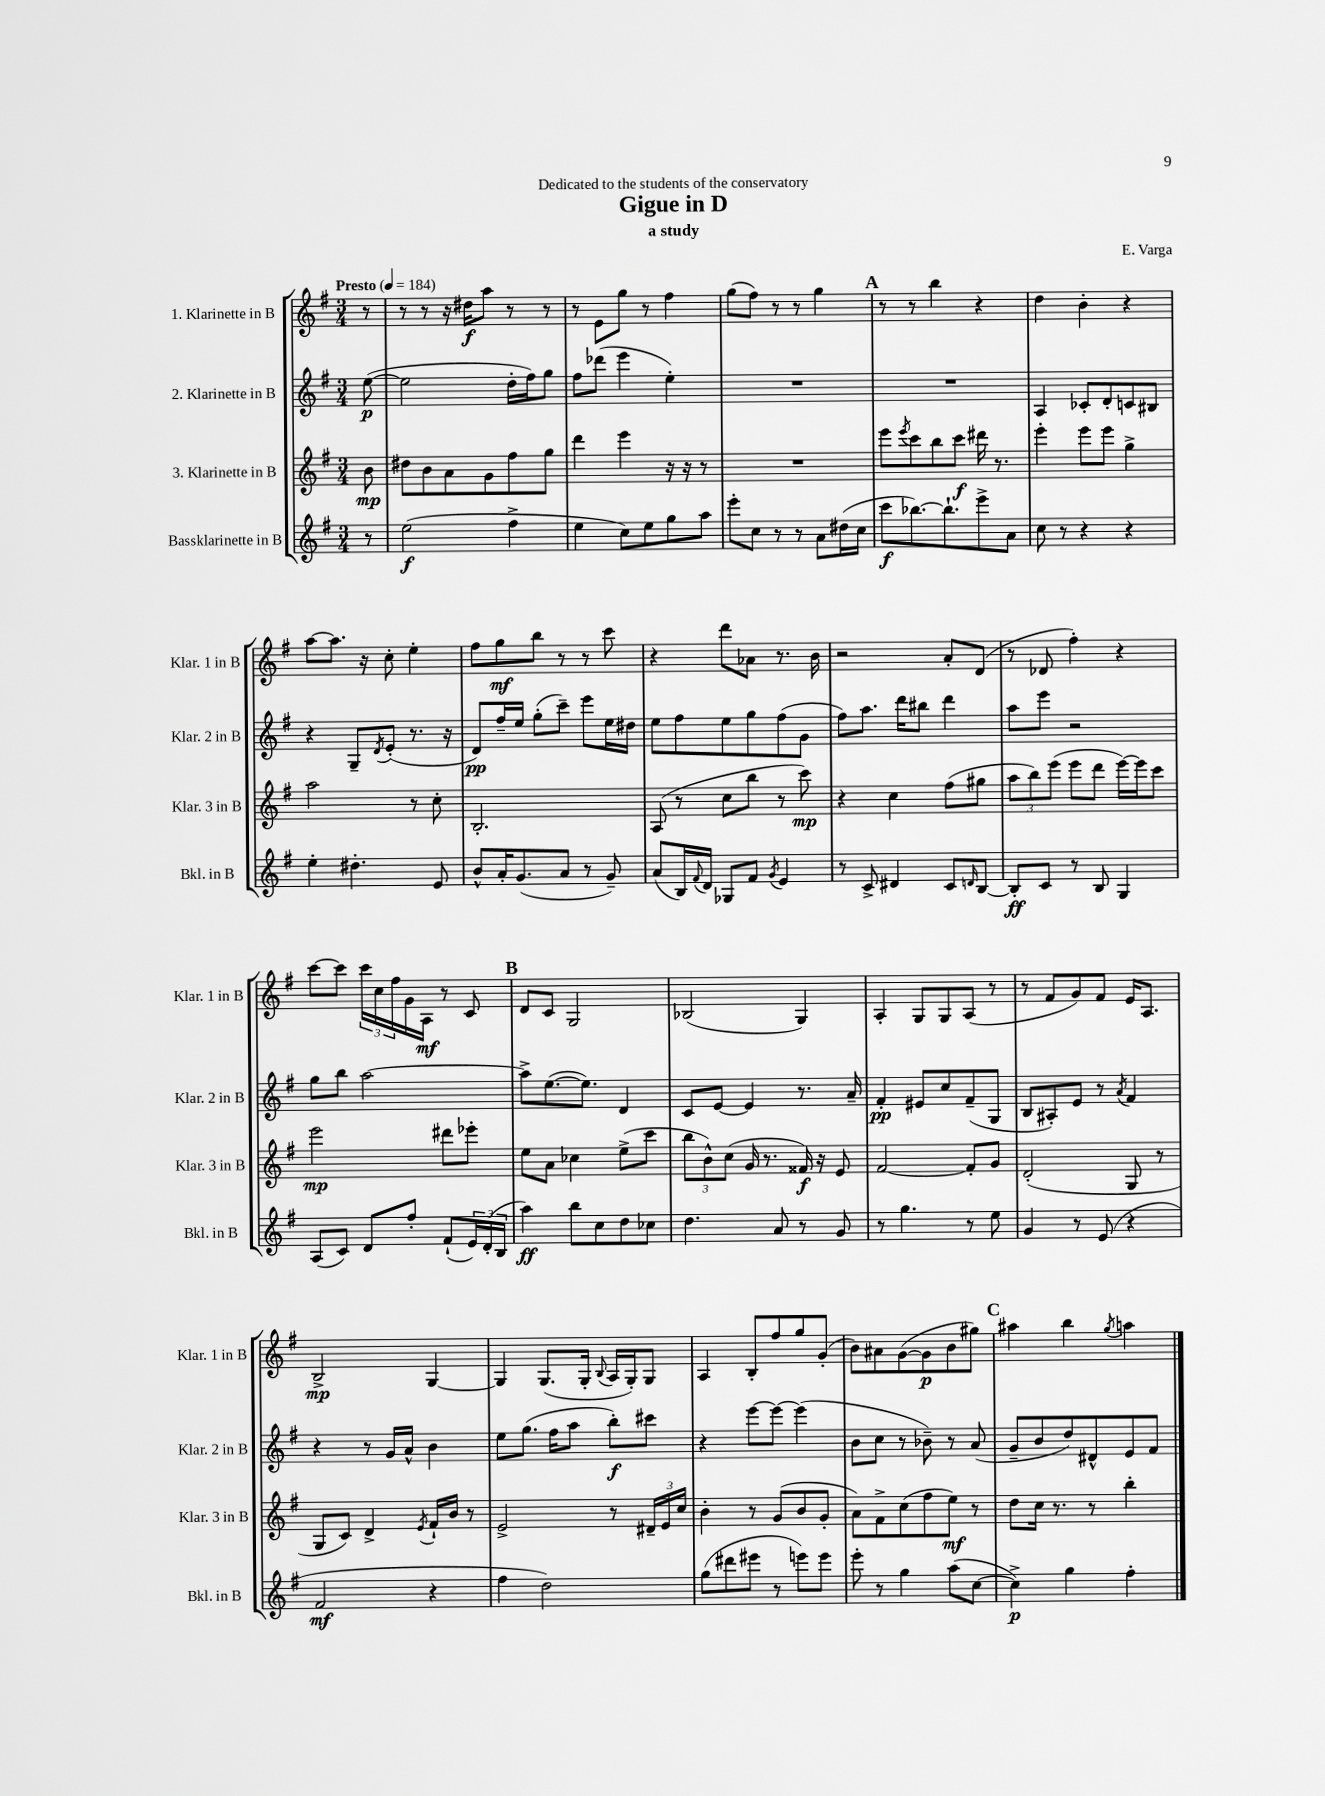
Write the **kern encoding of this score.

**kern	**kern	**kern	**kern
*staff4	*staff3	*staff2	*staff1
*clefG2	*clefG2	*clefG2	*clefG2
*k[f#]	*k[f#]	*k[f#]	*k[f#]
*M3/4	*M3/4	*M3/4	*M3/4
*MM184	*MM184	*MM184	*MM184
8r	8b\	([8ee\	8r
=	=	=	=
(2ee\	8dd#\L	2ee\]	8r
.	8b\	.	8r
.	8a\	.	16r
.	.	.	16dd#\LK
.	8g\	.	8aa\J
4ff#^\	8ff#\	16dd'\LL	8r
.	.	16ff#\J)	.
.	8gg\J	8gg\J	8r
=	=	=	=
4ee\	4ddd\	8ff#\L	8r
.	.	(8ddd-\J	8e\L
8cc\L)	4eee\	4eee\	8gg\J
8ee\	.	.	8r
8gg\	16r	4ee'\)	4ff#\
.	16r	.	.
8aa\J	8r	.	.
=	=	=	=
8eee'\L	2.r	2.r	(8gg\L
8cc\J	.	.	8ff#\J)
8r	.	.	8r
8r	.	.	8r
8a\L	.	.	4gg\
(16dd#\L	.	.	.
16cc\JJ	.	.	.
=	=	=	=
8ccc\L	8eee\L	2.r	8r
.	8qeee/	.	.
[8.bb-\)	8ccc\	.	8r
.	8bb\	.	4bb\
8.bb-`\]	.	.	.
.	8ccc\J	.	.
8eee^\	16ddd#\	.	4r
.	8.r	.	.
8a\J	.	.	.
=	=	=	=
8cc\	4eee'\	4A/	4dd\
8r	.	.	.
4r	8eee\L	8c-'/L	4b'\
.	8eee\J	8d'/	.
4r	4gg^\	8c/	4r
.	.	8B#/J	.
=	=	=	=
4ee'\	2aa\	4r	[8aa\L
.	.	.	8.aa\]J
4.dd#'\	.	8G~/L	.
.	.	.	16r
.	.	8qd/	.
.	.	(8e'/J	8cc'\
.	8r	8.r	4ee'\
8e/	8cc'\	.	.
.	.	16r	.
=	=	=	=
8b^^/L	2.B'/	8d/L)	8ff#\L
16a'/K	.	16ff#~/L	8gg\
(8.g/	.	16ee/JJ	.
.	.	(8gg'\L	8bb\J
8a/J	.	8ccc~\J)	8r
8r	.	8eee\L	8r
8g~/)	.	16ee\L	8ccc\
.	.	16dd#\JJ	.
=	=	=	=
(8a/L	(8A/	8ee\L	4r
16B/L)	8r	8ff#\	.
8qqf#/	.	.	.
16d/JJ	.	.	.
8G-/L	8cc\L	8ee\	8ddd\L
8f#/J	8bb\J	8gg\	8a-\J
8qg/	.	.	.
4e/	8r	(8ff#\	8.r
.	8ccc\)	8g\J	.
.	.	.	16b\
=	=	=	=
8r	4r	8ff#\L)	2r
8c^/	.	8.aa\J	.
4d#/	4cc\	.	.
.	.	16ddd\LK	.
.	.	8bb#\J	.
8c/L	(8ff#\L	4ddd\	8a'/L
16qqd/	.	.	.
[8B/J	8gg#\J	.	(8d/J
=	=	=	=
8B'/]L	12aa\L	8aa\L	8r
.	12bb\)	.	.
8c/J	.	8eee\J	8d-/
.	(12eee\J	.	.
8r	8eee\L	2r	4ff#'\)
8B/	8ddd\J	.	.
4G/	[16eee\LL)	.	4r
.	16eee\]J	.	.
.	8ccc\J	.	.
=	=	=	=
(8A/L	2eee\	8gg\L	[8ccc\L
8c/J)	.	8bb\J	8ccc\]J
8d/L	.	[2aa\	24ccc\LL
.	.	.	24cc\
.	.	.	24ff#\
8ff#'/J	.	.	16g\
.	.	.	16A\JJ
(8f#`/L	8ddd#\L	.	8r
24e/L)	8eee-'\J	.	8c/
(24d'/	.	.	.
24B/JJ	.	.	.
=	=	=	=
4aa\)	8ee\L	8aa^\]L	8d/L
.	8a\J	([8.ee\	8c/J
8bb\L	4cc-\	.	2G/
.	.	8.ee\]J)	.
8cc\	.	.	.
8dd\	(8ee^\L	4d/	.
8cc-\J	8ccc\J	.	.
=	=	=	=
4.dd\	12bb\L	8c/L	(2B-/
.	12b^^\)	.	.
.	.	[8e/J	.
.	(12cc\J	.	.
.	16g/	4e/]	.
.	8.r	.	.
8a/	.	.	.
8r	16f##/)	8.r	4G/)
.	16r	.	.
8g/	8e/	.	.
.	.	16a~/	.
=	=	=	=
8r	[2f#/	4f#'/	4A'/
4.gg\	.	.	.
.	.	8e#/L	8G/L
.	.	8cc/	8G/
8r	8f#'/]L	(8f#~/	(8A/J
8ee\	8g/J	8G/J	8r
=	=	=	=
4g/	(2d'/	8B/L	8r
.	.	8A#'/)	8f#/L
8r	.	8e/J	8g/)
(8e/	.	8r	8f#/J
.	.	8qa/	.
4r	8G/	4f#/	16e/LK
.	.	.	8.A/J
.	8r	.	.
=	=	=	=
2f#/	8G/L	4r	2B^/
.	8c/J)	.	.
.	4d^/	8r	.
.	.	16g/LL	.
.	.	16a^^/JJ	.
.	8qe/	.	.
4r	16f#`/LL	4b\	[4G/
.	16b/JJ	.	.
.	8r	.	.
=	=	=	=
4ff#\	2e^/	8ee\L	4G/]
.	.	(8.gg\J	.
2dd\)	.	.	(8.G/L
.	.	16ff#\LK	.
.	.	8aa\J	.
.	.	.	16G'/Jk
.	.	.	8qqB/
.	8r	8bb'\L)	16A/LL
.	.	.	16G'/J)
.	24d#~/LL	8ccc#\J	8G/J
.	24e/	.	.
.	24cc/JJ	.	.
=	=	=	=
(8gg\L	4b'\	4r	4A/
8ddd#\	.	.	.
8eee#\J	8r	[8eee\L	8B'/L
8r	(8g/L	8eee\_J	8ff#/
8eee\L)	8b/	(4eee\]	8gg/
8eee\J	8g'/J	.	(8g'/J
=	=	=	=
8eee'\	8a\L)	8b\L	8b\L)
8r	8f#^\	8cc\J	8a#\
4gg\	(8cc\	8r	([8g\
.	8ff#\	8b-~\)	8g\]
(8aa\L	8ee\J)	8r	8b\
[8cc\J	8r	(8a/	8gg#\J)
=	=	=	=
4cc^\])	8dd\L	8g~/L	4aa#\
.	16cc\Jk	8b/	.
.	8.r	.	.
4gg\	.	8dd/)	4bb\
.	8r	8d#^^/	.
.	.	.	8qgg/
4ff#'\	4bb'\	8e/	4aa\
.	.	8f#/J	.
==	==	==	==
*-	*-	*-	*-
